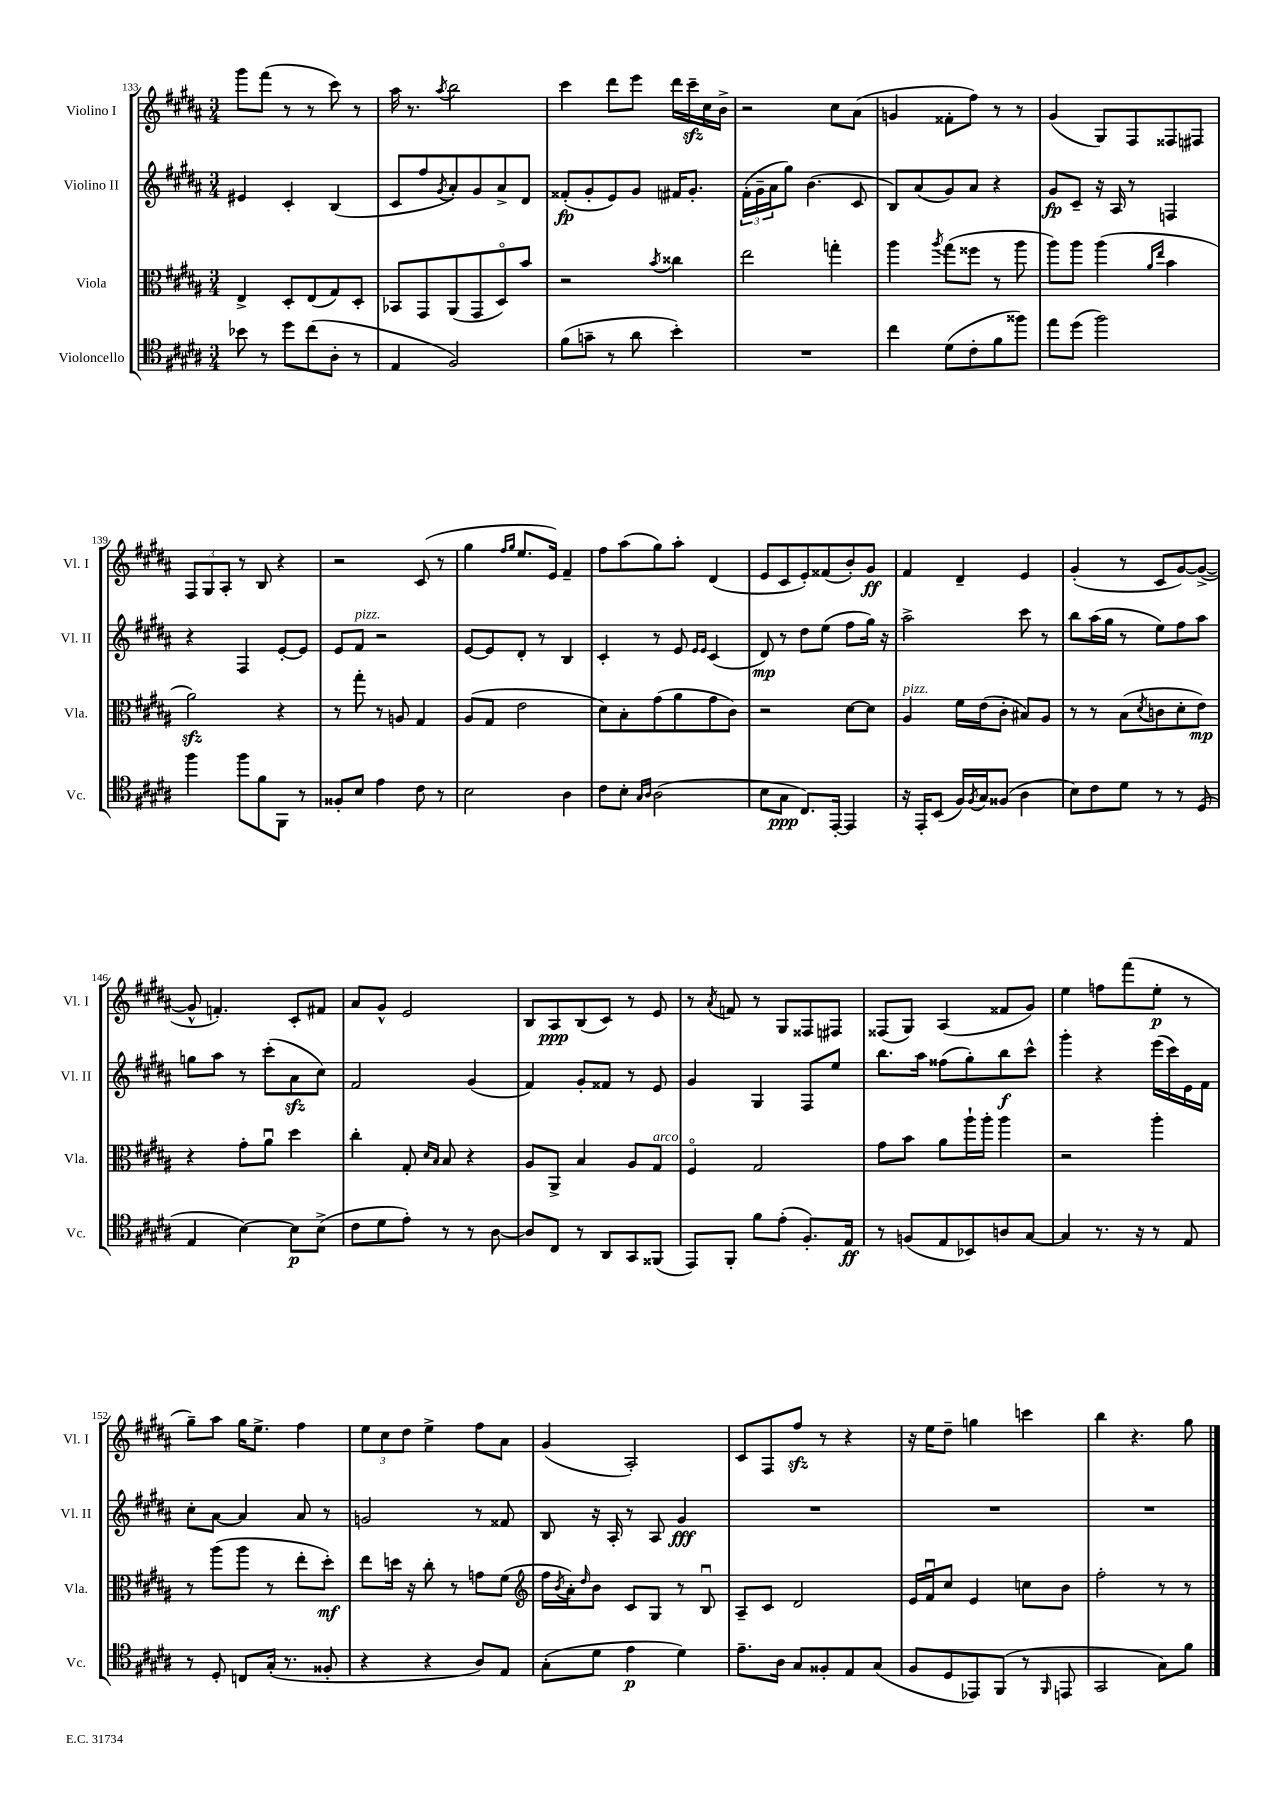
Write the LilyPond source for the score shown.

<<
\new StaffGroup <<
\new Staff = "s0" \with { instrumentName = "Violino I" shortInstrumentName = "Vl. I" } {
    \clef treble \key b \major \numericTimeSignature \time 3/4
    gis'''8 fis'''8( r8 r8 cis'''8) r8 |
    ais''16 r8. \acciaccatura { ais''8 } b''2 |
    cis'''4 dis'''8 e'''8 dis'''16 cis'''16--\sfz cis''16 b'16-> |
    r2 cis''8 ais'8( |
    g'4 fisis'8-. fis''8) r8 r8 |
    gis'4( gis8) fis8 fisis8 fis8 |
    \tuplet 3/2 { fis8 gis8 ais8-. } r8 b8 r4 |
    r2 cis'8( r8 |
    gis''4 \grace { fis''16 gis''16 } e''8. e'16) fis'4-- |
    fis''8 ais''8( gis''8) ais''8-. dis'4( |
    e'8 cis'8 e'8-.) fisis'8( b'8-.) gis'8\ff |
    fis'4 dis'4-- e'4 |
    gis'4-.( r8 cis'8 gis'8~) gis'8~->( |
    gis'8-^ f'4.-.) cis'8-. fis'8 |
    ais'8 gis'8-^ e'2 |
    b8 ais8\ppp b8( cis'8) r8 e'8 |
    r8 \acciaccatura { ais'8 } f'8 r8 gis8 fisis8 fis8 |
    fisis8( gis8) ais4( fisis'8 gis'8) |
    e''4 f''8 fis'''8( e''8-.\p r8 |
    gis''8--) ais''8 gis''16 e''8.-> fis''4 |
    \tuplet 3/2 { e''8 cis''8 dis''8 } e''4-> fis''8 ais'8 |
    gis'4( ais2-.) |
    cis'8 fis8 fis''8\sfz r8 r4 |
    r16 e''16 dis''8-- g''4 c'''4 |
    b''4 r4. gis''8 \bar "|." |
}
\new Staff = "s1" \with { instrumentName = "Violino II" shortInstrumentName = "Vl. II" } {
    \clef treble \key b \major \numericTimeSignature \time 3/4
    eis'4 cis'4-. b4( |
    cis'8 fis''8 \acciaccatura { gis'8 } ais'8-.) gis'8 ais'8-> dis'8 |
    fisis'8-.\fp( gis'8-. e'8) gis'8 fis'16 gis'8.-. |
    \tuplet 3/2 { fis'16-.( gis'16-- ais'16 } gis''8) b'4.( cis'8 |
    b8) ais'8( gis'8) ais'8 r4 |
    gis'8\fp cis'8-- r16 ais16 r8 f4 |
    r4 fis4 e'8~-. e'8 |
    e'8 fis'8^\markup { \italic "pizz." } r2 |
    e'8~ e'8 dis'8-. r8 b4 |
    cis'4-. r8 e'8 \grace { e'16 e'16 } cis'4( |
    dis'8\mp) r8 dis''8 e''8( fis''8 gis''16) r16 |
    ais''2-> cis'''8 r8 |
    b''8 ais''16( gis''16 r8 e''8) fis''8 ais''8 |
    g''8 ais''8 r8 cis'''8-.( ais'8\sfz cis''8) |
    fis'2 gis'4( |
    fis'4) gis'8-. fisis'8 r8 e'8 |
    gis'4 gis4 fis8 e''8 |
    b''8. ais''16 fisis''8( gis''8-.) b''8\f cis'''8-^ |
    gis'''4-. r4 e'''16( cis'''16) e'16 fis'16 |
    cis''8-. ais'8~ ais'4 ais'8 r8 |
    g'2 r8 fisis'8 |
    b8 r16 ais16-. r8 ais8 gis'4\fff |
    R2. |
    R2. |
    R2. \bar "|." |
}
\new Staff = "s2" \with { instrumentName = "Viola" shortInstrumentName = "Vla." } {
    \clef alto \key b \major \numericTimeSignature \time 3/4
    e4-> dis8-. e8( gis8) dis8-. |
    bes,8 gis,8 ais,8( gis,8 dis8\flageolet) b'8 |
    r2 \acciaccatura { b'8 } cisis''4 |
    e''2 g''4-. |
    ais''4 \acciaccatura { ais''8 } gis''8( fisis''8 r8 ais''8 |
    ais''8) ais''8 ais''4( \grace { ais'16 e''16 } b'4 |
    ais'2\sfz) r4 |
    r8 gis''8-. r8 a8 gis4 |
    ais8( gis8 e'2 |
    dis'8) b8-. gis'8( ais'8 gis'8 cis'8) |
    r2 dis'8~ dis'8 |
    ais4^\markup { \italic "pizz." } fis'16 e'16( cis'8-. bis8) ais8 |
    r8 r8 b8( \acciaccatura { dis'8 } c'8 dis'8-. e'8\mp) |
    r4 gis'8-. ais'8\downbow dis''4 |
    cis''4-. gis8-. \grace { dis'16 b16 } b8 r4 |
    ais8 ais,8-> b4 ais8 gis8^\markup { \italic "arco" } |
    fis4\flageolet gis2 |
    gis'8 b'8 ais'8 ais''16-! ais''16-. ais''4 |
    r2 ais''4-. |
    r8 ais''8( ais''8 r8 e''8-. dis''8-.\mf) |
    e''8 d''16 r16 cis''8-. r8 g'8 fis'8( |
    \clef treble fis''16 \acciaccatura { b'8 } ais'16-.) \grace { dis''16 } b'8 cis'8 gis8 r8 b8\downbow |
    ais8-- cis'8 dis'2 |
    e'16 fis'16\downbow cis''8 e'4 c''8 b'8 |
    fis''2-. r8 r8 \bar "|." |
}
\new Staff = "s3" \with { instrumentName = "Violoncello" shortInstrumentName = "Vc." } {
    \clef tenor \key b \major \numericTimeSignature \time 3/4
    bes'8 r8 dis''8 cis''8( ais8-. r8 |
    e4 fis2) |
    fis'8( g'8-- r8 ais'8 b'4-.) |
    R2. |
    cis''4 dis'8( cis'8-. fis'8 fisis''8) |
    e''8 dis''8( fis''2) |
    fis''4 fis''8 fis'8 fis,8 r8 |
    fisis8-. b8 e'4 cis'8 r8 |
    b2 ais4 |
    cis'8 b8-. \grace { gis16 ais16 } ais2( |
    b8 gis8\ppp cis8.) e,16~-. e,4 |
    r16 e,16-. b,8( fis16) \acciaccatura { fis8 } gis16 fisis8( ais4 |
    b8) cis'8 dis'8 r8 r8 dis8( |
    e4 b4~) b8\p b8->( |
    cis'8 dis'8 e'8-.) r8 r8 ais8~ |
    ais8 cis8 r8 ais,8 gis,8 fisis,8( |
    e,8) fis,8-. fis'8 e'8-.( fis8.-.) e16\ff |
    r8 f8( e8 bes,8) a8 gis8~ |
    gis4 r8. r16 r8 e8 |
    r8 dis8-. c8 gis16-.( r8. fisis8-. |
    r4 r4 ais8) e8 |
    gis8-.( dis'8 e'4\p dis'4) |
    e'8.-- ais16 gis8 fisis8-. e8 gis8( |
    fis8 dis8 ees,8) fis,8( r8 \grace { fis,16 } e,8 |
    gis,2 gis8) fis'8 \bar "|." |
}
>>
>>
\layout { \context { \Score currentBarNumber = #133 } }
